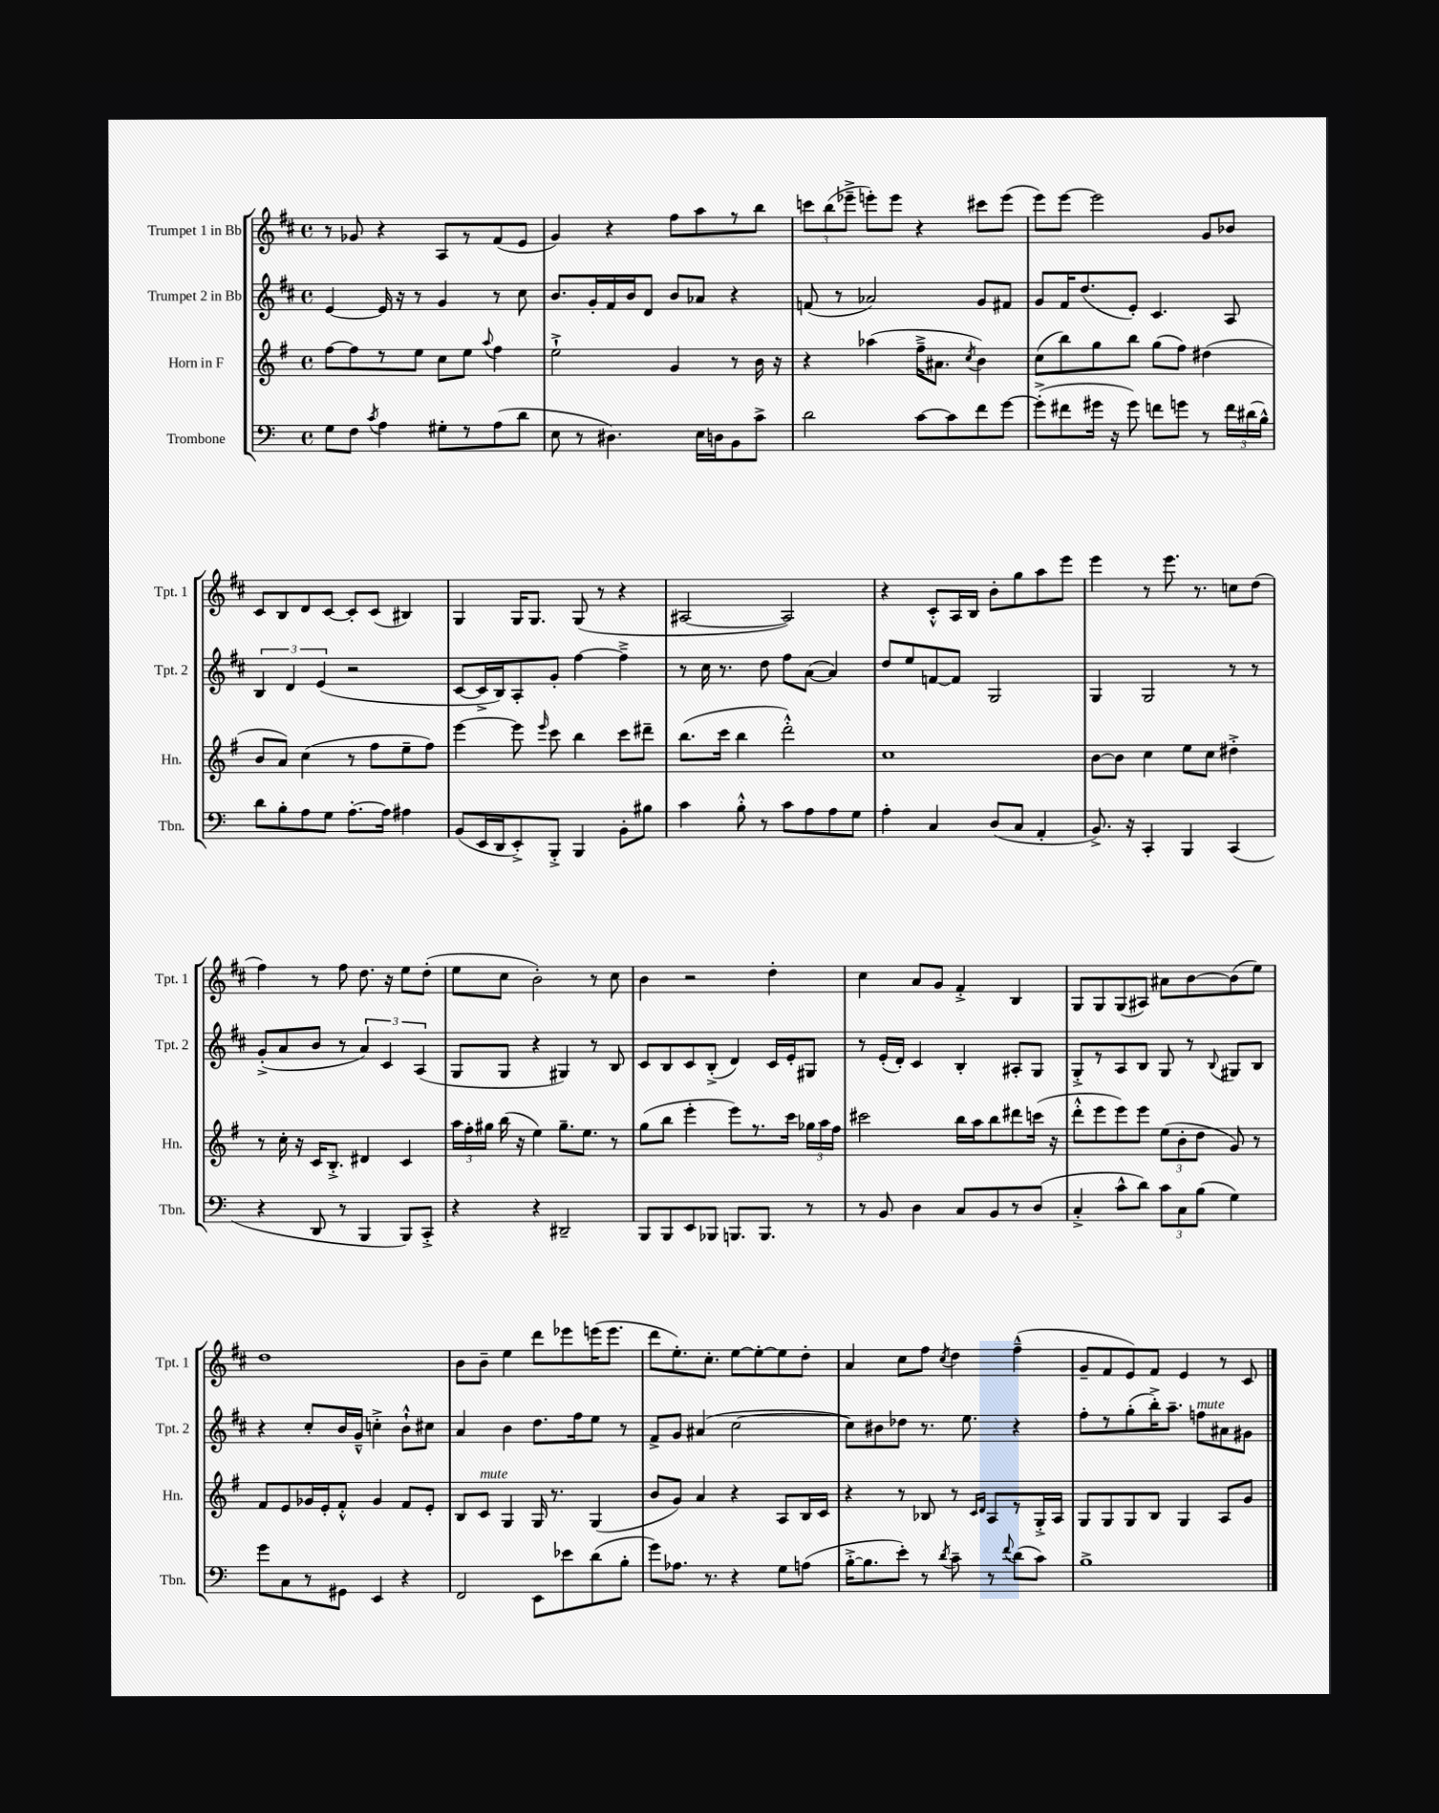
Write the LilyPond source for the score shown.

<<
\new StaffGroup <<
\new Staff = "s0" \with { instrumentName = "Trumpet 1 in Bb" shortInstrumentName = "Tpt. 1" } {
    \clef treble \key d \major \defaultTimeSignature \time 4/4
    \autoBeamOff r8 ges'8 r4 a8[ r8 fis'8( e'8] |
    g'4) r4 fis''8[ a''8 r8 b''8] |
    \tuplet 3/2 { c'''8[ b''8( ees'''8]---> } e'''8[-.) e'''8] r4 cis'''8[ e'''8]( |
    e'''8[) e'''8]~ e'''2 g'8[ bes'8] |
    cis'8[ b8 d'8 cis'8]~ cis'8[-. cis'8]( bis4) |
    g4 g16[ g8.] g8( r8 r4 |
    ais2~ ais2) |
    r4 cis'8[-.-^ a16 b16] b'8[-. g''8 a''8 e'''8] |
    e'''4 r8 e'''8. r8. c''8[ d''8]( |
    fis''4) r8 fis''8 d''8. r16 e''8[ d''8]-.( |
    e''8[ cis''8] b'2-.) r8 cis''8 |
    b'4 r2 d''4-. |
    cis''4 a'8[ g'8] fis'4-.-> b4 |
    g8[ g8 g8( ais8]) ais'8[ b'8~ b'8( e''8]) |
    d''1 |
    b'8[ b'8]-- e''4 d'''8[ ees'''8 e'''16( e'''8.] |
    d'''8[ e''8.-.) cis''8.]-. e''8[~ e''8~-. e''8 d''8]-. |
    a'4 cis''8[ fis''8] \acciaccatura { cis''8 } d''4 fis''4---^( |
    g'8[-- fis'8 e'8) fis'8] e'4 r8 cis'8 \bar "|." |
}
\new Staff = "s1" \with { instrumentName = "Trumpet 2 in Bb" shortInstrumentName = "Tpt. 2" } {
    \clef treble \key d \major \defaultTimeSignature \time 4/4
    \autoBeamOff e'4~ e'16 r16 r8 g'4 r8 cis''8 |
    b'8.[ g'16-. fis'16 b'16 d'8] b'8[ aes'8] r4 |
    f'8( r8 aes'2) g'8[ fis'8] |
    g'8[ fis'16 d''8.( e'8]-.) cis'4. a8 |
    \tuplet 3/2 { b4 d'4 e'4( } r2 |
    cis'8[~ cis'16-> b16) a8-. g'8]-. fis''4~ fis''4---> |
    r8 cis''16 r8. d''8 fis''8[ a'8]~( a'4) |
    d''8[ e''8 f'8~ f'8] g2 |
    g4 g2 r8 r8 |
    g'8[-.->( a'8 b'8] r8 \tuplet 3/2 { a'4) cis'4 a4( } |
    g8[ g8] r4 gis4) r8 b8 |
    cis'8[ b8 cis'8 b8]-.->( d'4) cis'16[ e'16-. gis8] |
    r8 e'16[-.( d'16]-.) cis'4 b4-. ais8[-. g8] |
    g8[-.-> r8 a8 b8] g8 r8 \appoggiatura { b8 } gis8[ b8] |
    r4 cis''8[-. b'16 g'16]---^ c''4-.-> b'8[-!-^ cis''8] |
    a'4 b'4 d''8.[ fis''16 e''8] r8 |
    fis'8[-> g'8] ais'4( cis''2~ |
    cis''8[) bis'8 des''8] r8. e''8. r4 |
    fis''8[-. r8 g''8-.( b''16-.->) a''8.]-- f''8[^\markup { \italic "mute" } ais'8 gis'8] \bar "|." |
}
\new Staff = "s2" \with { instrumentName = "Horn in F" shortInstrumentName = "Hn." } {
    \clef treble \key g \major \defaultTimeSignature \time 4/4
    \autoBeamOff fis''8[~ fis''8 r8 e''8] c''8[ e''8] \appoggiatura { a''8 } fis''4 |
    e''2-!-> g'4 r8 b'16 r16 |
    r4 aes''4( fis''16[---> ais'8.] \acciaccatura { c''8 } b'4) |
    c''8[( b''8) g''8 b''8] g''8[( fis''8]) dis''4( |
    b'8[ a'8]) c''4( r8 fis''8[ e''8-- fis''8]) |
    e'''4~ e'''8 \grace { e'''16 } c'''8 b''4 c'''8[ dis'''8]-- |
    b''8.[( c'''16] b''4 d'''2-.-^) |
    c''1 |
    b'8[~ b'8] c''4 e''8[ c''8] dis''4-.-> |
    r8 c''16-. r16 c'16[ b8.]-.-> dis'4 c'4 |
    \tuplet 3/2 { a''16[ fis''16-. gis''16] } b''16( r16 e''4) gis''8.[-- e''8.] r8 |
    g''8[( b''8] e'''4-. e'''8[) r8. c'''16] \tuplet 3/2 { ges''16[ a''16 fis''16] } |
    cis'''2 b''16[ a''16 b''8 dis'''8 c'''16]( r16 |
    d'''8[-.-^ e'''8 e'''8) e'''8] \tuplet 3/2 { e''8[( b'8-. d''8] } g'8) r8 |
    fis'8[ e'8 ges'16 e'16-. fis'8]-.-^ ges'4 fis'8[ e'8]-. |
    b8[ c'8]^\markup { \italic "mute" } g4 g16 r8. g4( |
    b'8[ g'8]) a'4 r4 a8[ b16 c'16] |
    r4 r8 bes8 r8 \grace { c'16[ d'16] } a8[ r8 g16-.-> a16] |
    g8[ g8 g8 b8] g4 a8[ g'8] \bar "|." |
}
\new Staff = "s3" \with { instrumentName = "Trombone" shortInstrumentName = "Tbn." } {
    \clef bass \key c \major \defaultTimeSignature \time 4/4
    \autoBeamOff g8[ f8] \acciaccatura { c'8 } a4 gis8[-. r8 a8( d'8] |
    e8 r8 dis4.) e16[ d16 b,8 c'8]-> |
    d'2 c'8[~ c'8 f'8 g'8]~ |
    g'8[-.->( fis'8 gis'16] r16 gis'8) f'8[ g'8] r8 \tuplet 3/2 { f'16[ dis'16( b16]-^) } |
    d'8[ b8-. a8 g8] a8.[~-. a16] ais4 |
    b,8[( e,16 d,16 e,8-.->) b,,8]-.-> b,,4 b,8[-. bis8] |
    c'4 b8-.-^ r8 c'8[ a8 a8 g8] |
    a4-. c4 d8[( c8] a,4-. |
    b,8.->) r16 c,4-. b,,4 c,4( |
    r4 d,8 r8 b,,4 b,,8[) c,8]-.-> |
    r4 r4 dis,2-- |
    b,,8[ b,,8 e,8 bes,,8] b,,8.[ b,,8.] r8 |
    r8 b,8 d4 c8[ b,8 r8 d8]( |
    c4-.-> c'8[-^ d'8]) \tuplet 3/2 { c'8[ c8 b8]( } g4) |
    g'8[ c8 r8 gis,8] e,4 r4 |
    f,2 e,8[ ees'8 d'8( b8]-. |
    g'8[) aes8.] r8. r4 g8[ a8]( |
    b16[~-.-> b8. e'8]-.) r8 \acciaccatura { d'8 } c'8-- r8 \appoggiatura { f'8 } d'8[( c'8]) |
    b1-> \bar "|." |
}
>>
>>
\layout { \context { \Score \remove "Bar_number_engraver" } }
